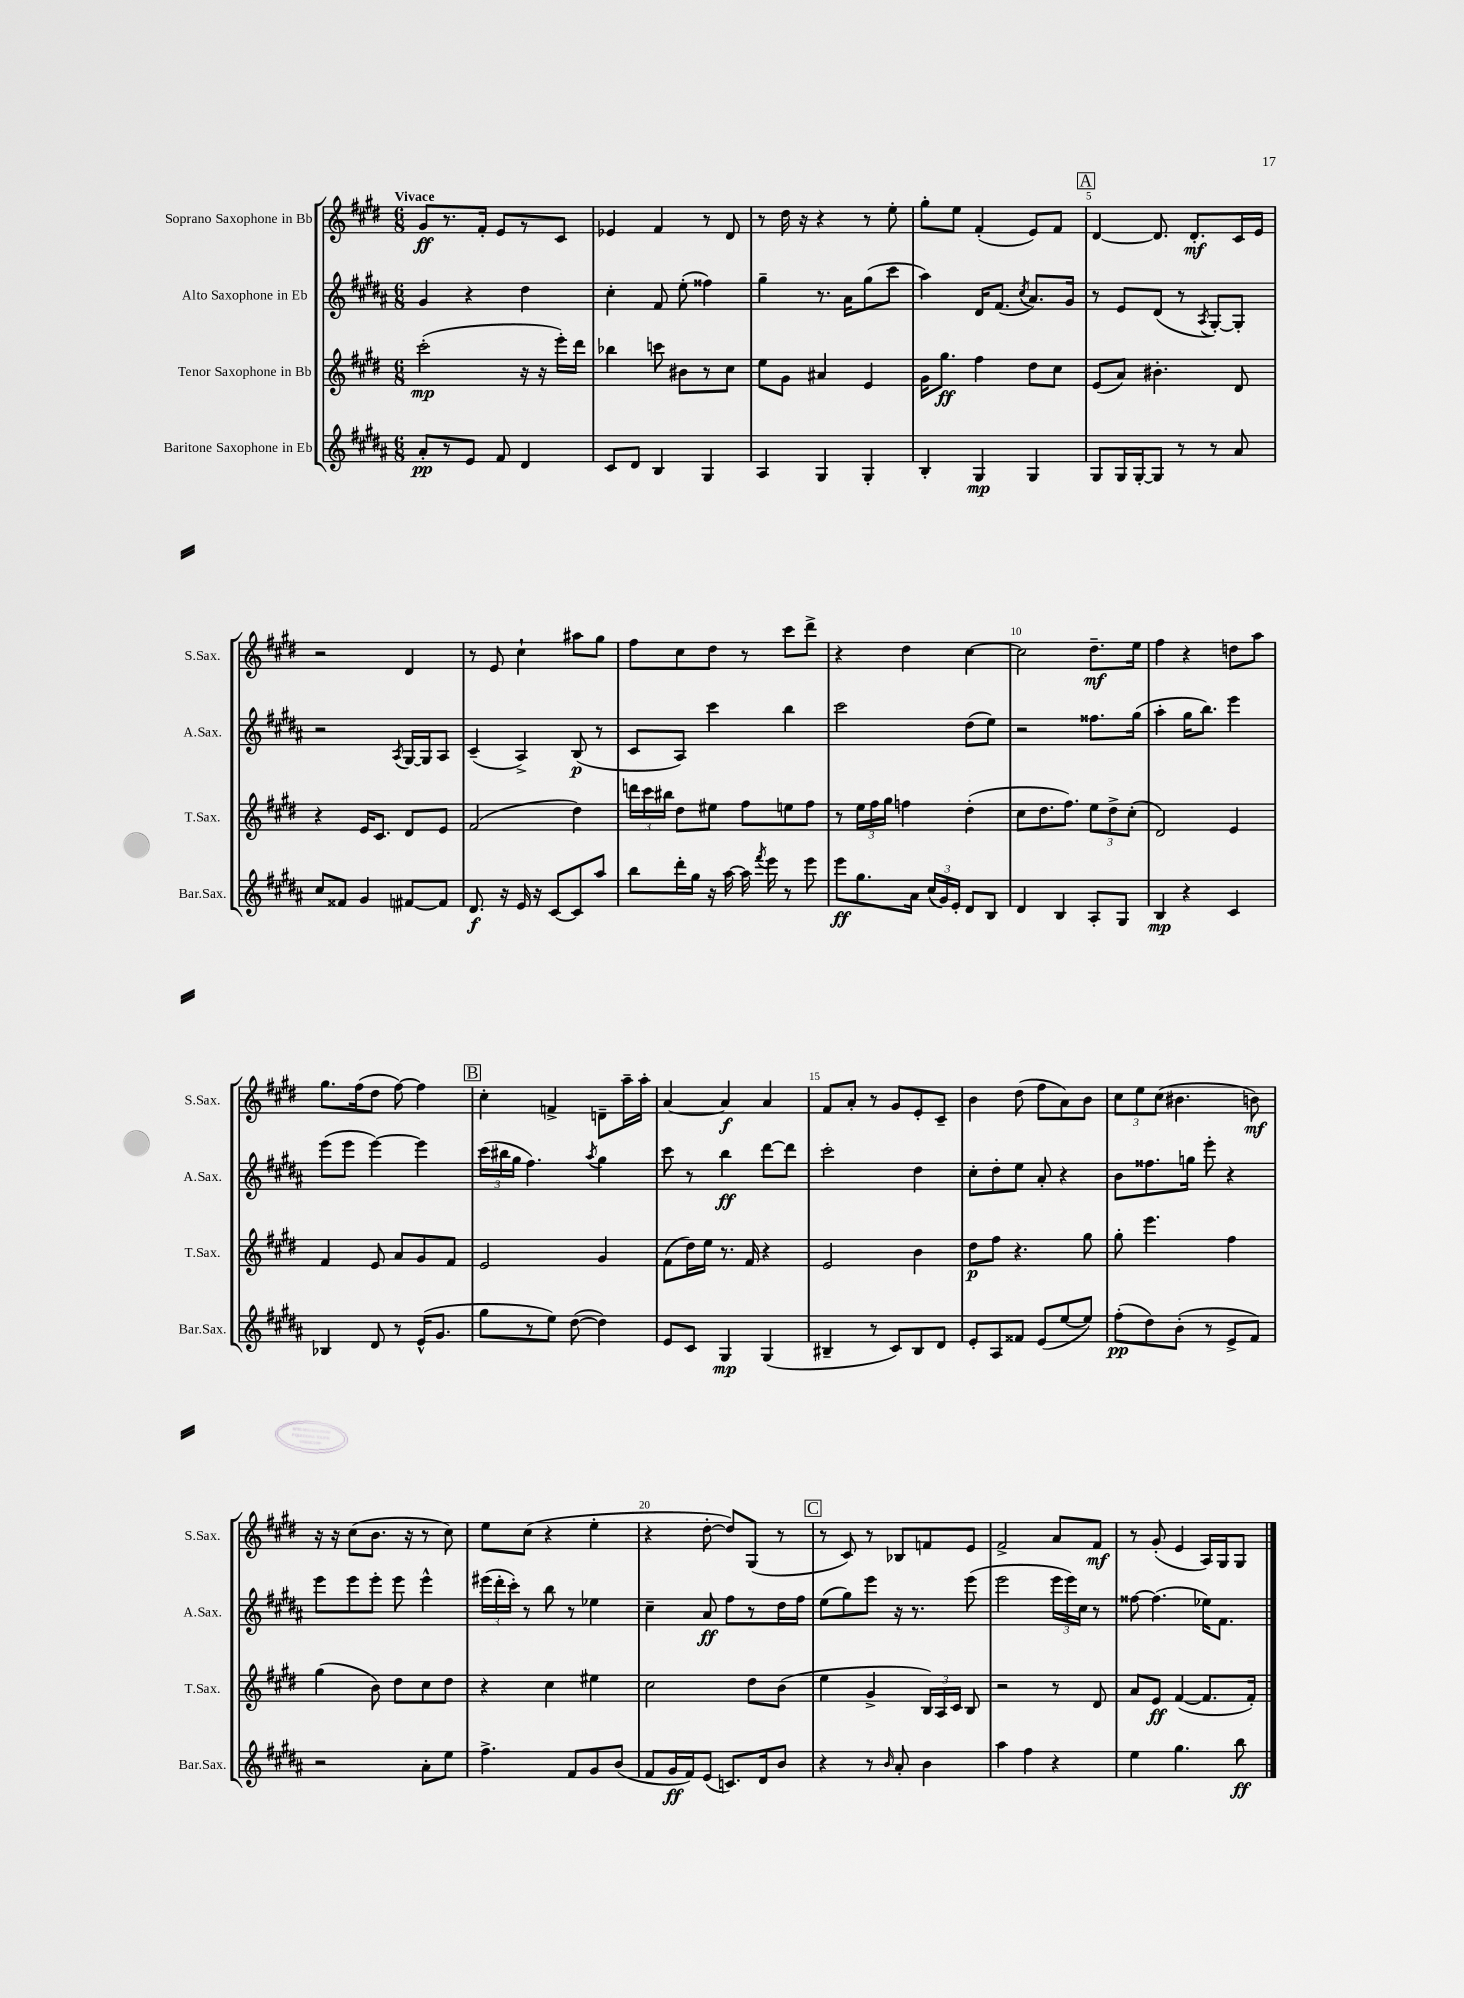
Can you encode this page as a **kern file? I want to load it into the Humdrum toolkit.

**kern	**dynam	**kern	**dynam	**kern	**dynam	**kern	**dynam
*part4	*part4	*part3	*part3	*part2	*part2	*part1	*part1
*staff4	*staff4	*staff3	*staff3	*staff2	*staff2	*staff1	*staff1
*I"Baritone Saxophone in Eb	*	*I"Tenor Saxophone in Bb	*	*I"Alto Saxophone in Eb	*	*I"Soprano Saxophone in Bb	*
*I'Bar.Sax.	*	*I'T.Sax.	*	*I'A.Sax.	*	*I'S.Sax.	*
*clefG2	*	*clefG2	*	*clefG2	*	*clefG2	*
*k[f#c#g#d#a#]	*	*k[f#c#g#d#]	*	*k[f#c#g#d#a#]	*	*k[f#c#g#d#]	*
*M6/8	*	*M6/8	*	*M6/8	*	*M6/8	*
=1	=1	=1	=1	=1	=1	=1	=1
!	!	!	!	!	!	!LO:TX:a:B:t=Vivace	!
8a#'/L	pp	(2ccc#'\	mp	4g#/	.	8g#/L	ff
8r	.	.	.	.	.	8.r	.
8e/J	.	.	.	4r	.	.	.
.	.	.	.	.	.	16f#'/Jk	.
8f#/	.	.	.	.	.	8e/L	.
4d#/	.	16r	.	4dd#\	.	8r	.
.	.	16r	.	.	.	.	.
.	.	16eee'\LL)	.	.	.	8c#/J	.
.	.	16ddd#\JJ	.	.	.	.	.
=2	=2	=2	=2	=2	=2	=2	=2
8c#/L	.	4bb-X\	.	4cc#'\	.	4e-X/	.
8d#/J	.	.	.	.	.	.	.
4B/	.	8cccn\	.	8f#/	.	4f#/	.
.	.	8b#X\L	.	(8ee'\	.	.	.
4G#/	.	8r	.	4ff##X\)	.	8r	.
.	.	8cc#\J	.	.	.	8d#/	.
=3	=3	=3	=3	=3	=3	=3	=3
4A#/	.	8ee\L	.	4gg#~\	.	8r	.
.	.	8g#\J	.	.	.	16dd#\	.
.	.	.	.	.	.	16r	.
4G#/	.	4a#X/	.	8.r	.	4r	.
.	.	.	.	16a#\KL	.	.	.
4G#'/	.	4e/	.	(8gg#\	.	8r	.
.	.	.	.	8ccc#\J	.	8ee'\	.
=4	=4	=4	=4	=4	=4	=4	=4
4B'/	.	16g#\KL	.	4aa#\)	.	8gg#'\L	.
.	.	8.gg#\J	ff	.	.	.	.
.	.	.	.	.	.	8ee\J	.
4G#/	mp	4ff#\	.	16d#/KL	.	(4f#'/	.
.	.	.	.	(8.f#/J	.	.	.
.	.	.	.	8qcc#/	.	.	.
4G#/	.	8dd#\L	.	8.a#/L)	.	8e/L)	.
.	.	8cc#\J	.	.	.	8f#/J	.
.	.	.	.	16g#/Jk	.	.	.
!!LO:REH:place=s1:t=A
=5	=5	=5	=5	=5	=5	=5	=5
8G#/L	.	(8e/L	.	8r	.	[4d#/	.
16G#/L	.	8a/J)	.	8e/L	.	.	.
[16G#'/J	.	.	.	.	.	.	.
8G#/J]	.	4.b#X'\	.	(8d#/J	.	8.d#/]	.
8r	.	.	.	8r	.	.	.
.	.	.	.	.	.	8.d#'/L	mf
.	.	.	.	8qA#/	.	.	.
8r	.	.	.	[8G#'/L)	.	.	.
8a#/	.	8d#/	.	8G#'/J]	.	16c#/L	.
.	.	.	.	.	.	16e/JJ	.
!!LO:LB:g=z
=6	=6	=6	=6	=6	=6	=6	=6
8cc#/L	.	4r	.	2r	.	2r	.
8f##X/J	.	.	.	.	.	.	.
4g#/	.	16e/KL	.	.	.	.	.
.	.	8.c#/J	.	.	.	.	.
.	.	.	.	8qA#/	.	.	.
[8f#X/L	.	8d#/L	.	[16G#/LL	.	4d#/	.
.	.	.	.	16G#/J]	.	.	.
8f#/J]	.	8e/J	.	8A#/J	.	.	.
=7	=7	=7	=7	=7	=7	=7	=7
8.d#/	f	(2f#/	.	(4c#~/	.	8r	.
.	.	.	.	.	.	8e/	.
16r	.	.	.	.	.	.	.
16e/	.	.	.	4A#^/)	.	4cc#`\	.
16r	.	.	.	.	.	.	.
[8c#/L	.	.	.	.	.	.	.
8c#/]	.	4dd#\)	.	(8B/	p	8aa#X\L	.
8aa#/J	.	.	.	8r	.	8gg#\J	.
=8	=8	=8	=8	=8	=8	=8	=8
8bb\L	.	24dddn\LL	.	8c#/L	.	8ff#\L	.
.	.	24ccc#\	.	.	.	.	.
.	.	24bb#X\JJ	.	.	.	.	.
16ddd#'\L	.	8dd#\L	.	8A#/J)	.	8cc#\	.
16gg#\JJ	.	.	.	.	.	.	.
16r	.	8ee#X\J	.	4ccc#\	.	8dd#\J	.
[16aa#\	.	.	.	.	.	.	.
16aa#\]	.	8ff#\L	.	.	.	8r	.
8qfff#/	.	.	.	.	.	.	.
16eee\	.	.	.	.	.	.	.
8r	.	8een\	.	4bb\	.	8ccc#\L	.
8eee\	.	8ff#\J	.	.	.	8ddd#^\J	.
=9	=9	=9	=9	=9	=9	=9	=9
8eee\L	ff	8r	.	2ccc#\	.	4r	.
8.gg#\	.	24ee\LL	.	.	.	.	.
.	.	24ff#\	.	.	.	.	.
.	.	24gg#\JJ	.	.	.	.	.
.	.	4ffn\	.	.	.	4dd#\	.
16a#\Jk	.	.	.	.	.	.	.
(24cc#/LL	.	.	.	.	.	.	.
24g#/)	.	.	.	.	.	.	.
24e'/JJ	.	.	.	.	.	.	.
8d#/L	.	(4dd#'\	.	(8dd#\L	.	[4cc#\	.
8B/J	.	.	.	8ee\J)	.	.	.
=10	=10	=10	=10	=10	=10	=10	=10
4d#/	.	8cc#\L	.	2r	.	2cc#\]	.
.	.	8.dd#\	.	.	.	.	.
4B/	.	.	.	.	.	.	.
.	.	8.ff#\J)	.	.	.	.	.
8A#'/L	.	12ee\L	.	8.ff##X\L	.	8.dd#~\L	mf
.	.	12dd#^\	.	.	.	.	.
8G#/J	.	.	.	.	.	.	.
.	.	(12cc#'\J	.	.	.	.	.
.	.	.	.	(16gg#\Jk	.	16ee\Jk	.
=11	=11	=11	=11	=11	=11	=11	=11
4B/	mp	2d#/)	.	4aa#'\	.	4ff#\	.
4r	.	.	.	16gg#\KL	.	4r	.
.	.	.	.	8.bb\J)	.	.	.
4c#/	.	4e/	.	4eee\	.	8ddn\L	.
.	.	.	.	.	.	8aa\J	.
!!LO:LB:g=z
=12	=12	=12	=12	=12	=12	=12	=12
4B-X/	.	4f#/	.	(8eee\L	.	8.gg#\L	.
.	.	.	.	8eee\J	.	.	.
.	.	.	.	.	.	(16ff#\k	.
8d#/	.	8e/	.	[4eee\)	.	8dd#\J	.
8r	.	8a/L	.	.	.	[8ff#\)	.
(16e^^/KL	.	8g#/	.	4eee\]	.	4ff#\]	.
8.g#/J	.	.	.	.	.	.	.
.	.	8f#/J	.	.	.	.	.
!!LO:REH:place=s1:t=B
=13	=13	=13	=13	=13	=13	=13	=13
8gg#\L	.	2e/	.	(24ccc#\LL	.	4cc#'\	.
.	.	.	.	24bb#X\	.	.	.
.	.	.	.	24gg#\JJ	.	.	.
8r	.	.	.	4.ff#\)	.	.	.
8ee\J)	.	.	.	.	.	4fn^/	.
([8dd#\	.	.	.	.	.	.	.
.	.	.	.	8qaa#/	.	.	.
4dd#\])	.	4g#/	.	4gg#\	.	8dn~\L	.
.	.	.	.	.	.	16aa~\L	.
.	.	.	.	.	.	16aa'\JJ	.
=14	=14	=14	=14	=14	=14	=14	=14
8e/L	.	(8f#\L	.	8ccc#\	.	[4a/	.
8c#/J	.	16dd#\L)	.	8r	.	.	.
.	.	16ee\JJ	.	.	.	.	.
4G#/	mp	8.r	.	4bb\	ff	4a/]	f
.	.	16f#/	.	.	.	.	.
(4G#/	.	4r	.	[8ddd#\L	.	4a/	.
.	.	.	.	8ddd#\J]	.	.	.
=15	=15	=15	=15	=15	=15	=15	=15
4B#X~/	.	2e/	.	2ccc#'\	.	8f#/L	.
.	.	.	.	.	.	8a'/J	.
8r	.	.	.	.	.	8r	.
8c#/L)	.	.	.	.	.	8g#/L	.
8B#/	.	4b\	.	4dd#\	.	8e'/	.
8d#/J	.	.	.	.	.	8c#~/J	.
=16	=16	=16	=16	=16	=16	=16	=16
8e'/L	.	8dd#\L	p	8cc#'\L	.	4b\	.
8A#/	.	8ff#\J	.	8dd#'\	.	.	.
8f##X/J	.	4.r	.	8ee\J	.	(8dd#\	.
(8e/L	.	.	.	8a#'/	.	8ff#\L	.
[8ee/	.	.	.	4r	.	8a\)	.
8ee/J])	.	8gg#\	.	.	.	8b\J	.
=17	=17	=17	=17	=17	=17	=17	=17
(8ff#'\L	pp	8gg#'\	.	8b\L	.	12cc#\L	.
.	.	.	.	.	.	12ee\	.
8dd#\)	.	4.eee\	.	8.ff##X\	.	.	.
.	.	.	.	.	.	(12cc#\J	.
(8b'\J	.	.	.	.	.	4.b#X\	.
.	.	.	.	16ggn\Jk	.	.	.
8r	.	.	.	8eee'\	.	.	.
8e^/L	.	4ff#\	.	4r	.	.	.
8f#/J)	.	.	.	.	.	8bn\)	mf
!!LO:LB:g=z
=18	=18	=18	=18	=18	=18	=18	=18
2r	.	(4gg#\	.	8eee\L	.	16r	.
.	.	.	.	.	.	16r	.
.	.	.	.	8eee\	.	(8cc#\L	.
.	.	8b\)	.	8eee'\J	.	8.b\J	.
.	.	8dd#\L	.	8eee\	.	.	.
.	.	.	.	.	.	16r	.
8a#'\L	.	8cc#\	.	4eee^^\	.	8r	.
8ee\J	.	8dd#\J	.	.	.	8cc#\)	.
=19	=19	=19	=19	=19	=19	=19	=19
4.ff#^\	.	4r	.	(24eee#X\LL	.	8ee\L	.
.	.	.	.	24ddd#'\	.	.	.
.	.	.	.	24ccc#'\JJ)	.	.	.
.	.	.	.	8r	.	(8cc#\J	.
.	.	4cc#\	.	8bb\	.	4r	.
8f#/L	.	.	.	8r	.	.	.
8g#/	.	4ee#X\	.	4ee-X\	.	4ee'\	.
(8b/J	.	.	.	.	.	.	.
=20	=20	=20	=20	=20	=20	=20	=20
8f#/L	.	2cc#\	.	4cc#~\	.	4r	.
16g#/L	ff	.	.	.	.	.	.
16f#/J)	.	.	.	.	.	.	.
(8e/J	.	.	.	8a#/	ff	[8dd#'\	.
8.cn/L)	.	.	.	8ff#\L	.	8dd#/L])	.
.	.	8dd#\L	.	8r	.	(8G#/J	.
16d#/k	.	.	.	.	.	.	.
8b/J	.	(8b\J	.	16dd#\L	.	8r	.
.	.	.	.	16ff#\JJ	.	.	.
!!LO:REH:place=s1:t=C
=21	=21	=21	=21	=21	=21	=21	=21
4r	.	4ee\	.	(8ee\L	.	8r	.
.	.	.	.	8gg#\)	.	8c#/)	.
8r	.	4g#^/	.	8eee\J	.	8r	.
16qqb/	.	.	.	.	.	.	.
8a#'/	.	.	.	16r	.	8B-X/L	.
.	.	.	.	8.r	.	.	.
4b\	.	24B/LL)	.	.	.	8fn/	.
.	.	24A/	.	.	.	.	.
.	.	24c#/JJ	.	.	.	.	.
.	.	8B/	.	(8eee\	.	8e/J	.
=22	=22	=22	=22	=22	=22	=22	=22
4aa#\	.	2r	.	2eee\	.	2f#^/	.
4ff#\	.	.	.	.	.	.	.
4r	.	8r	.	24eee\LL	.	8a/L	.
.	.	.	.	24eee\)	.	.	.
.	.	.	.	24cc#\JJ	.	.	.
.	.	8d#/	.	8r	.	8f#/J	mf
=23	=23	=23	=23	=23	=23	=23	=23
4ee\	.	8a/L	.	[8ff##X\	.	8r	.
.	.	8e/J	ff	(4.ff##\]	.	(8g#'/	.
4.gg#\	.	([4f#/	.	.	.	4e/	.
.	.	8.f#/L]	.	16ee-X\KL)	.	16A/LL)	.
.	.	.	.	8.f#\J	.	16G#/J	.
8bb\	ff	.	.	.	.	8G#/J	.
.	.	16f#'/Jk)	.	.	.	.	.
==	==	==	==	==	==	==	==
*-	*-	*-	*-	*-	*-	*-	*-
